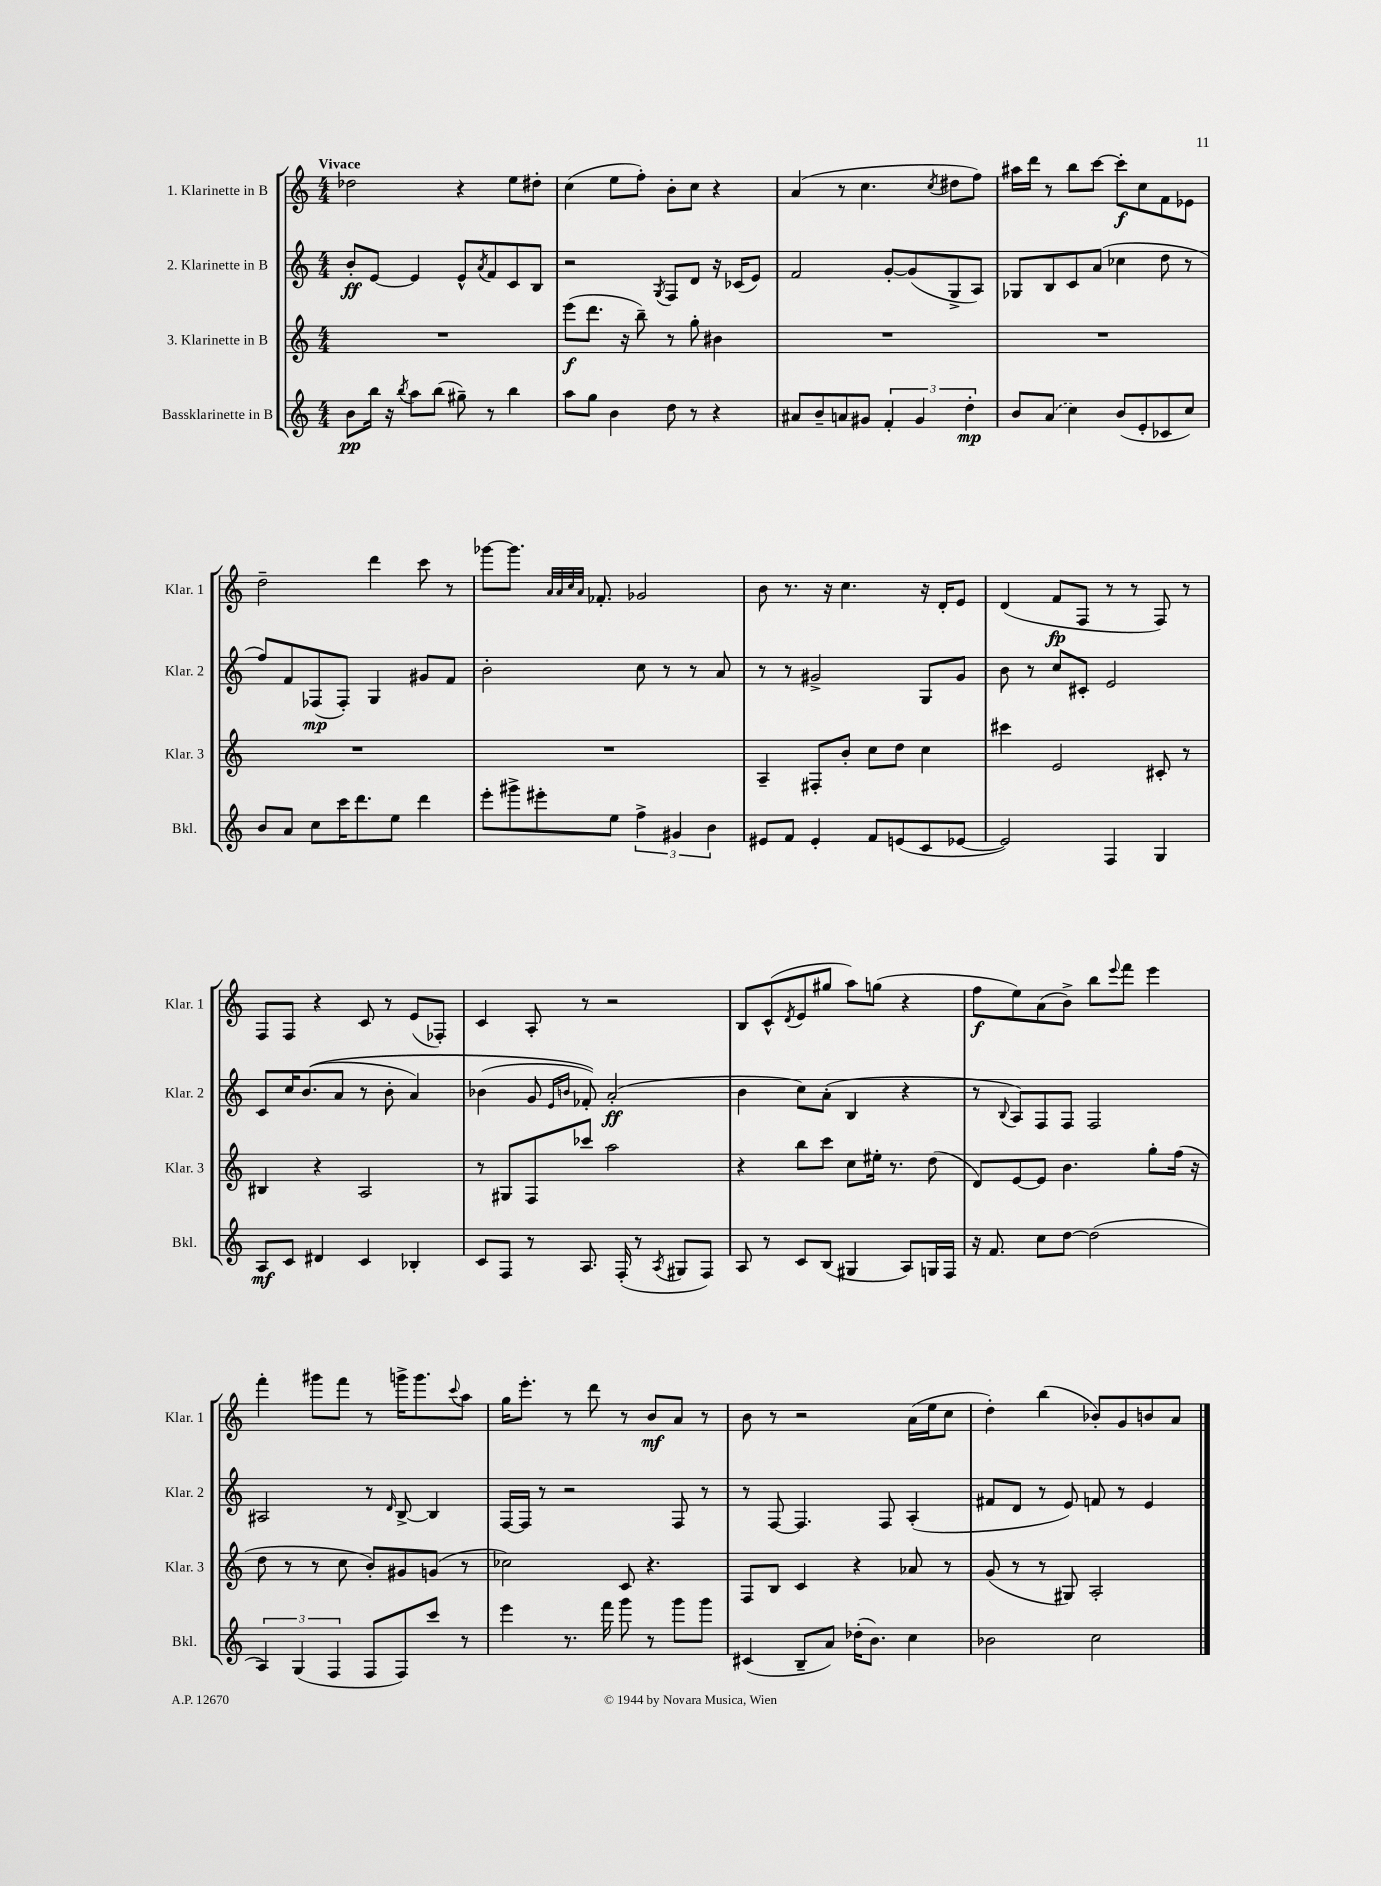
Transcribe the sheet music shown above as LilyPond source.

<<
\new StaffGroup <<
\new Staff = "s0" \with { instrumentName = "1. Klarinette in B" shortInstrumentName = "Klar. 1" } {
    \clef treble \key c \major \numericTimeSignature \time 4/4 \tempo "Vivace"
    des''2 r4 e''8 dis''8-. |
    c''4( e''8 f''8-.) b'8-. c''8 r4 |
    a'4( r8 c''4. \acciaccatura { c''8 } dis''8 f''8) |
    ais''16 d'''16 r8 b''8 c'''8~ c'''8-.\f c''8 f'8 ees'8 |
    d''2-- d'''4 c'''8 r8 |
    ges'''8~ ges'''8. \grace { a'32 a'32 c''32 a'32 } fes'8.-. ges'2 |
    b'8 r8. r16 c''4. r16 d'16-. e'8 |
    d'4( f'8\fp f8 r8 r8 f8) r8 |
    f8 f8 r4 c'8 r8 e'8( fes8-.) |
    c'4 a8-. r8 r2 |
    b8 c'8-^( \acciaccatura { d'8 } e'8 gis''8 a''8) g''8( r4 |
    f''8\f e''8) a'8( b'8->) b''8 \appoggiatura { e'''8 } f'''8 e'''4 |
    f'''4-. gis'''8 f'''8 r8 g'''16-> g'''8. \appoggiatura { c'''8 } a''8 |
    g''16 e'''8.-. r8 d'''8 r8 b'8\mf a'8 r8 |
    b'8 r8 r2 a'16( e''16 c''8 |
    d''4-.) b''4( bes'8-.) g'8 b'8 a'8 \bar "|." |
}
\new Staff = "s1" \with { instrumentName = "2. Klarinette in B" shortInstrumentName = "Klar. 2" } {
    \clef treble \key c \major \numericTimeSignature \time 4/4
    b'8-.\ff e'8~ e'4 e'8-^ \acciaccatura { a'8 } f'8 c'8 b8 |
    r2 \acciaccatura { g8 } f8 d'8 r16 ces'16( e'8) |
    f'2 g'8~-. g'8( g8-> a8) |
    ges8 b8 c'8 a'8( ces''4 d''8 r8 |
    f''8) f'8 fes8\mp( fes8-.) g4 gis'8 f'8 |
    b'2-. c''8 r8 r8 a'8 |
    r8 r8 gis'2-> g8 gis'8 |
    b'8 r8 c''8 cis'8-. e'2 |
    c'8 c''16 b'8.(\( a'8 r8 b'8-. a'4) |
    bes'4( g'8 \grace { e'16 b'16 } fes'8-.)\) a'2-.\ff( |
    b'4 c''8) a'8-.( b4 r4 |
    r8 \appoggiatura { b8 } a8) f8 f8 f2 |
    ais2 r8 \grace { d'16 } b8~-> b4 |
    f16~ f16 r8 r2 f8 r8 |
    r8 f8~ f4. f8 a4-.( |
    fis'8 d'8 r8 e'8) f'8 r8 e'4 \bar "|." |
}
\new Staff = "s2" \with { instrumentName = "3. Klarinette in B" shortInstrumentName = "Klar. 3" } {
    \clef treble \key c \major \numericTimeSignature \time 4/4
    R1 |
    e'''8\f( d'''8. r16 b''8--) r8 g''8-. bis'4 |
    R1 |
    R1 |
    R1 |
    R1 |
    a4-- fis8-. b'8-. c''8 d''8 c''4 |
    cis'''4 e'2 cis'8-. r8 |
    bis4 r4 a2 |
    r8 gis8 f8 ces'''8 a''2 |
    r4 b''8 c'''8 c''8 eis''16-. r8. d''8( |
    d'8) e'8~ e'8 b'4. g''8-. f''16( r16 |
    d''8 r8 r8 c''8 b'8-.) gis'8 g'8( r8 |
    ces''2) c'8 r4. |
    f8 b8 c'4 r4 aes'8 r8 |
    g'8( r8 r8 gis8) a2-. \bar "|." |
}
\new Staff = "s3" \with { instrumentName = "Bassklarinette in B" shortInstrumentName = "Bkl." } {
    \clef treble \key c \major \numericTimeSignature \time 4/4
    b'8\pp b''16 r16 \acciaccatura { b''8 } a''8 b''8( gis''8--) r8 b''4 |
    a''8 g''8 b'4 d''8 r8 r4 |
    ais'8 b'8-- a'8 gis'8 \tuplet 3/2 { f'4-. gis'4 d''4-.\mp } |
    b'8 \once \slurDashed a'8( c''4) b'8( e'8-. ces'8 c''8) |
    b'8 a'8 c''8 c'''16 d'''8. e''8 d'''4 |
    e'''8-. gis'''8-> eis'''8-. e''8 \tuplet 3/2 { f''4-> gis'4 b'4 } |
    eis'8 f'8 eis'4-. f'8 e'8( c'8 ees'8~ |
    ees'2) f4 g4 |
    a8\mf c'8 dis'4 c'4 bes4-. |
    c'8 f8 r8 a8. f16-.( r8 \acciaccatura { a8 } gis8 f8) |
    a8 r8 c'8 b8( gis4 a8) g16 f16 |
    r16 f'8. c''8 d''8~ d''2( |
    \tuplet 3/2 { a4) g4( f4 } f8 f8) c'''8 r8 |
    e'''4 r8. f'''16 g'''8 r8 g'''8 g'''8 |
    cis'4( b8-- a'8) des''16-.( b'8.) c''4 |
    bes'2 c''2 \bar "|." |
}
>>
>>
\layout { \context { \Score \remove "Bar_number_engraver" } }
